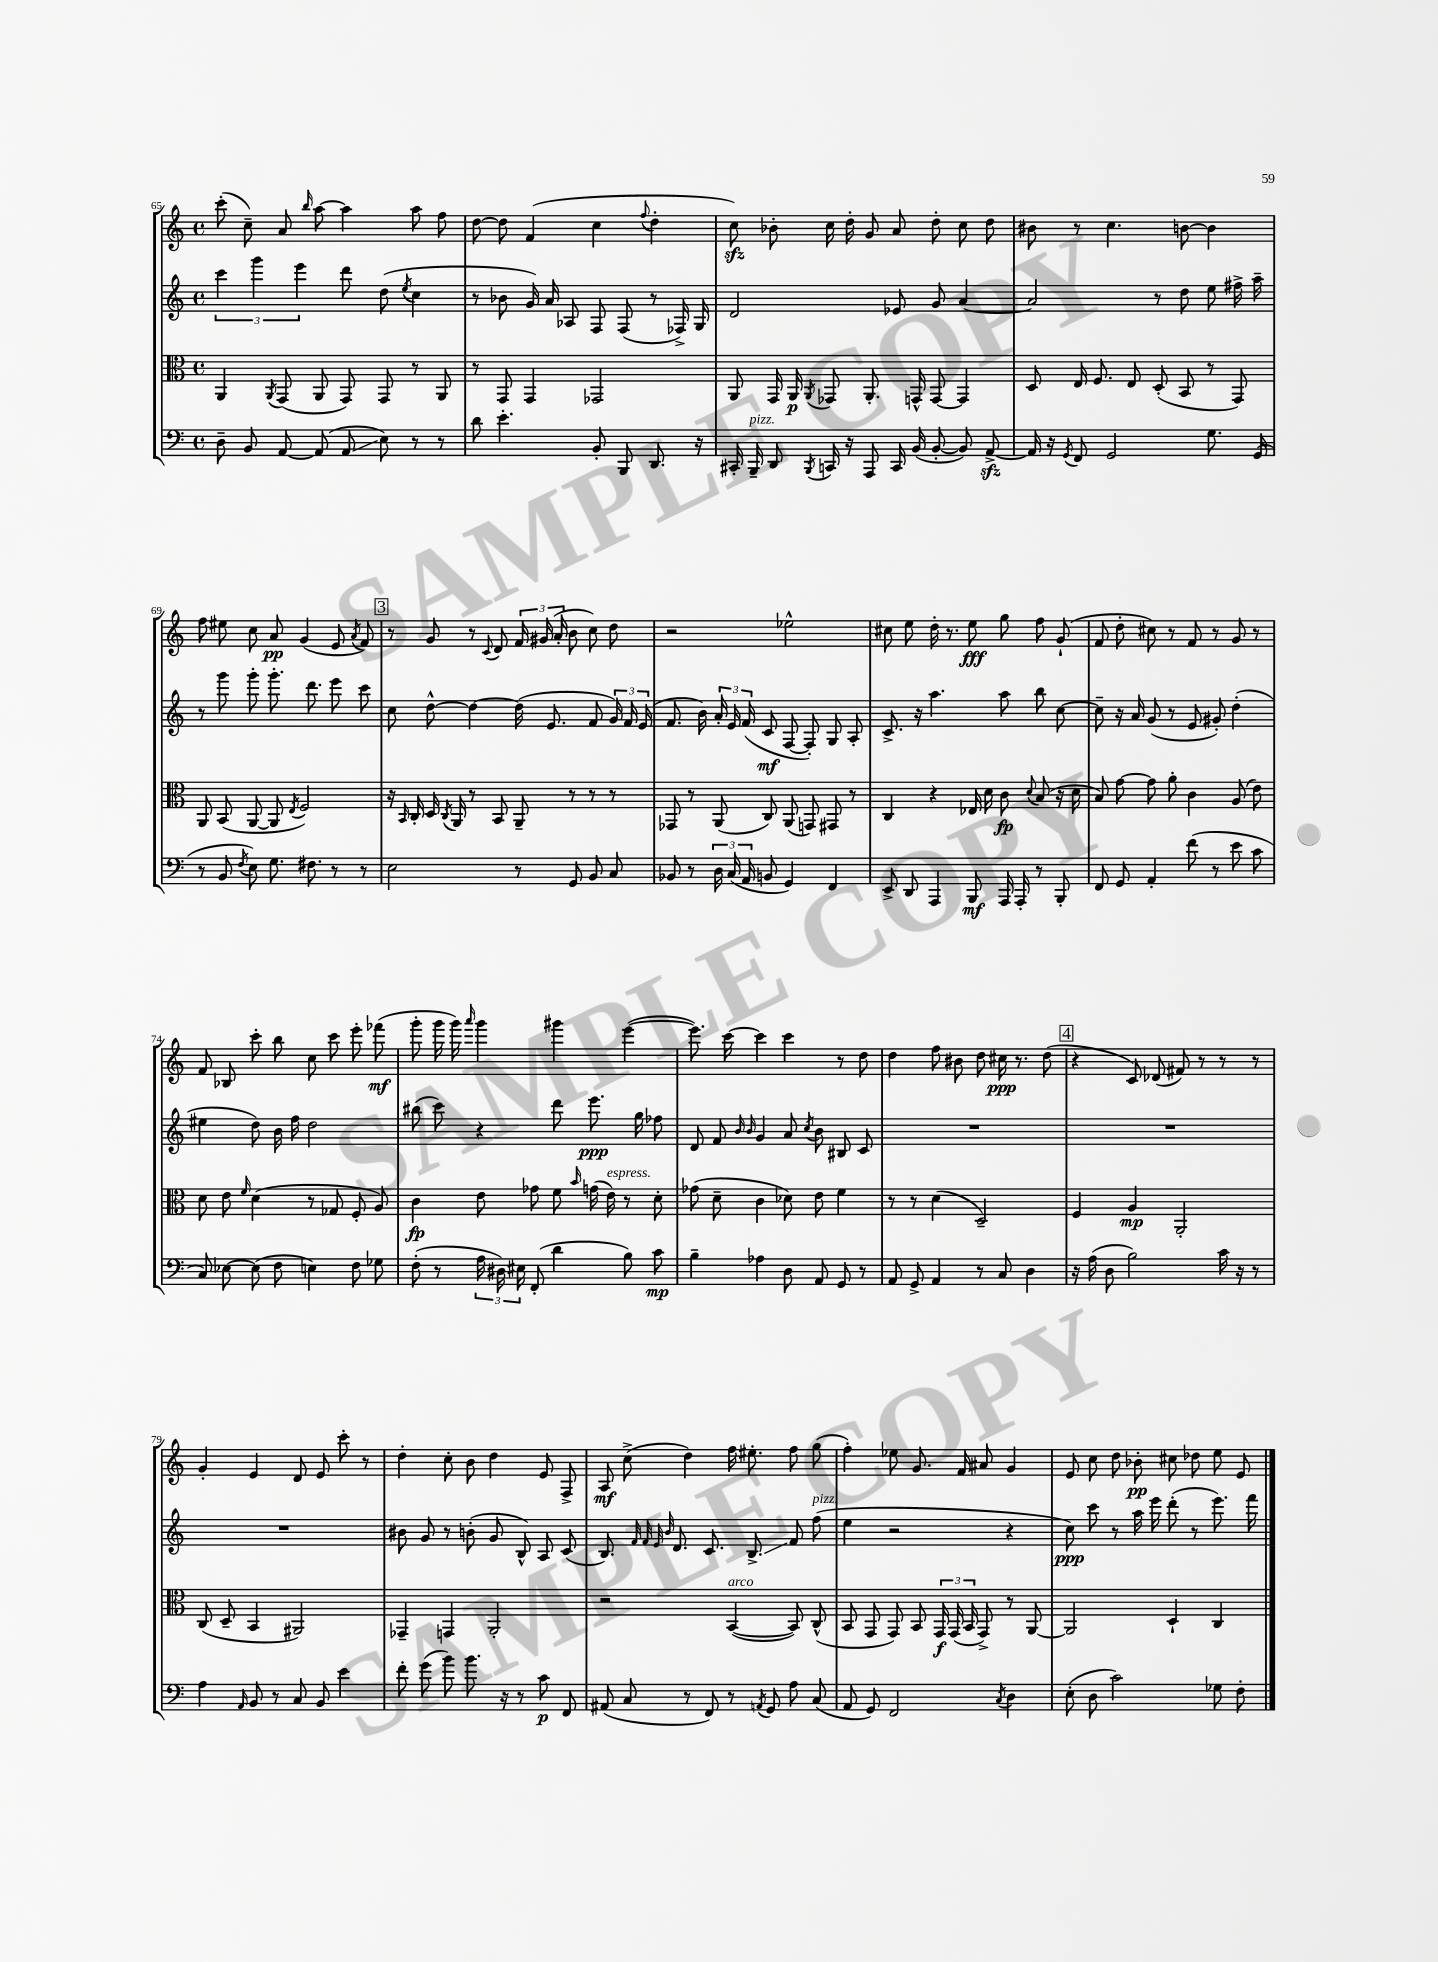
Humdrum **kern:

**kern	**kern	**kern	**kern
*staff4	*staff3	*staff2	*staff1
*clefF4	*clefC3	*clefG2	*clefG2
*k[]	*k[]	*k[]	*k[]
*M4/4	*M4/4	*M4/4	*M4/4
*met(c)	*met(c)	*met(c)	*met(c)
8D~	4AA	6ccc	(8ccc'
8BB	.	.	8cc~)
.	.	6ggg	.
.	8qAA	.	.
[8AA	(8GG	.	8a
.	.	6eee	.
.	.	.	16qqbb
(8AA]	8AA	.	[8aa
8AA	8GG)	8ddd	4aa]
8E)	8GG	(8dd	.
.	.	8qee	.
8r	8r	4cc	8aa
8r	8AA	.	8ff
=	=	=	=
8d	8r	8r	[8dd
4.e'	8GG	8b-	8dd]
.	4GG	16g)	(4f
.	.	16a	.
.	.	8A-	.
8BB'	2GG-	8F	4cc
8BBB	.	(8F	.
.	.	.	8qqff
8.DD	.	8r	4dd'
.	.	16F-^)	.
16r	.	16G	.
=	=	=	=
16CC#'	8AA	2d	8cc)
16BBB~	.	.	.
8DD	16GG	.	8b-'
.	16AA	.	.
8qBBB	8qAA	.	.
16CC	8GG-	.	16cc
16r	.	.	16dd'
8AAA	8.AA'	.	8g
16CC	.	8e-	8a
(16BB	16GG^^	.	.
[8BB'	[8GG	8g	8dd'
8BB])	4GG]	[4a	8cc
[8AA^	.	.	8dd
=	=	=	=
16AA]	8D	2a]	8b#
16r	.	.	.
8qGG	.	.	.
8FF	16E	.	8r
.	8.F	.	.
2GG	.	.	4.cc
.	8E	.	.
.	(8D'	8r	.
.	8BB	8dd	[8b
8.G	8r	8ee	4b]
.	8GG)	16ff#^	.
(16GG	.	16aa~	.
=	=	=	=
8r	8AA	8r	8ff
8BB	(8BB	8ggg	8ee#
8qF	.	.	.
8E)	[8AA	8ggg'	8cc
8.G	8AA]	8.ggg'	8a
.	8qE	.	.
.	2F)	.	(4g
8.F#	.	8.ddd	.
8r	.	8eee	8e
.	.	.	8qa
8r	.	8ccc	8f)
=	=	=	=
2E	16r	8cc	8r
.	16qqBB	.	.
.	16C'	.	.
.	16D	[8dd^^	8g
.	8qC	.	.
.	16AA	.	.
.	8r	4dd_	8r
.	.	.	8qqc
.	8BB	.	8d
8r	8AA~	(16dd]	24f
.	.	.	(24g#
.	.	8.e	.
.	.	.	24a'
8GG	8r	.	8b
8BB	8r	8f	8cc)
8C	8r	24g)	8dd
.	.	24f	.
.	.	(24e	.
=	=	=	=
8BB-	8GG-	8.f	2r
8r	8r	.	.
.	.	16b)	.
24D	(8AA	24a'	.
(24C	.	24e	.
24AA	.	(24f	.
8BB	8C)	8c	.
4GG)	(8AA	[8F	2ee-^^
.	8GG)	8F'])	.
4FF	8GG#	8G	.
.	8r	8A'	.
=	=	=	=
8EE^	4C	8.c^	8cc#
8DD	.	.	8ee
.	.	16r	.
4AAA	4r	4.aa	16dd'
.	.	.	8.r
8BBB	16E-	.	8ee
.	16d	.	.
16AAA	8c	8aa	8gg
16AAA'	.	.	.
.	8qqd	.	.
8r	(8B	8bb	8ff
8BBB'	16r	[8cc	(8g`
.	16d	.	.
=	=	=	=
8FF	8B)	8cc~]	8f
8GG	[8g	16r	8dd'
.	.	16a	.
4AA'	8g]	(8g	8cc#)
.	8a'	8r	8r
(8f	4c	8e	8f
8r	.	8g#')	8r
8e	(8A	(4dd'	8g
8c	8e)	.	8r
=	=	=	=
8C)	8d	4ee#	8f
[8E-	8e	.	8B-
.	16qqf	.	.
(8E-]	(4d	8dd)	8ccc'
8F	.	16b	8bb
.	.	16ff	.
4E)	8r	2dd	8cc
.	8G-	.	8ccc
8F	8F'	.	8eee'
8G-	8A)	.	(8fff-
=	=	=	=
(8F'	4c	(8bb#	8ggg'
8r	.	8ccc)	16ggg
.	.	.	16ggg)
.	.	.	16qqaaa
24A	8e	4r	4ggg
24D#)	.	.	.
24E#	.	.	.
(8FF'	8g-	.	.
4d	8f	8ddd	4ggg#
.	16qqb	.	.
.	(16g	8.eee	.
.	16e)	.	.
8B)	8r	.	([4eee
.	.	16gg	.
8c	8d'	8ff-	.
=	=	=	=
4B~	(8g-	8d	8.eee])
.	8d~	8f	.
.	.	.	[16ccc
.	.	16qqb	.
.	.	16qqb	.
4A-	4c	4g	4ccc]
8D	8d-)	8a	4ccc
.	.	8qcc	.
8AA	8e	8b	.
8GG	4f	8B#	8r
8r	.	8c	8dd
=	=	=	=
8AA	8r	1r	4dd
8GG^	8r	.	.
4AA	(4d	.	8ff
.	.	.	8b#
8r	2D~)	.	8dd
8C	.	.	16cc#
.	.	.	8.r
4D	.	.	.
.	.	.	(8dd
=	=	=	=
16r	4F	1r	4r
(16A	.	.	.
8D	.	.	.
2B)	4A	.	8c)
.	.	.	(8d-
.	2AA'	.	8f#)
.	.	.	8r
16c	.	.	8r
16r	.	.	.
8r	.	.	8r
=	=	=	=
4A	(8C	1r	4g'
.	8D~	.	.
16qqAA	.	.	.
8BB	4BB	.	4e
8r	.	.	.
8C	2AA#)	.	8d
8BB	.	.	8e
4e	.	.	8ccc'
.	.	.	8r
=	=	=	=
8f'	4GG-~	8b#	4dd'
(8g	.	8g	.
8b)	4GG	8r	8cc'
8.b	.	(8b'	8b
.	2AA'	8g	4dd
16r	.	.	.
8r	.	8B^^)	.
8c	.	8A	8e
8FF	.	(8c	8F^
=	=	=	=
(8AA#	2r	8.B)	8A
8C	.	.	(8cc^
.	.	32qqf	.
.	.	32qqf	.
.	.	32qqe	.
.	.	32qqb	.
.	.	8.d	.
8r	.	.	4dd)
8FF)	.	8.c	.
8r	([4BB	.	16ff
.	.	8.B^	8.ee#'
8qAA	.	.	.
8GG	.	.	.
8A	8BB])	8f	8ff
(8C	(8C^^	(8ff	(8gg
=	=	=	=
8AA	8BB	4ee	4ff')
8GG)	8GG	.	.
2FF	8GG)	2r	8ee-
.	8BB	.	8.g
.	24GG	.	.
.	(24GG	.	.
.	.	.	16f
.	24BB	.	.
.	8GG^)	.	8a#
8qC	.	.	.
4D	8r	4r	4g
.	[8AA	.	.
=	=	=	=
(8E'	2AA]	8cc)	8e
8D	.	8ccc	8cc
2c)	.	8r	8dd
.	.	16aa	8b-'
.	.	16eee	.
.	4D`	(8ddd'	8cc#
.	.	8r	8dd-
8G-	4C	8.eee)	8ee
8F'	.	.	8e
.	.	16fff	.
==	==	==	==
*-	*-	*-	*-
